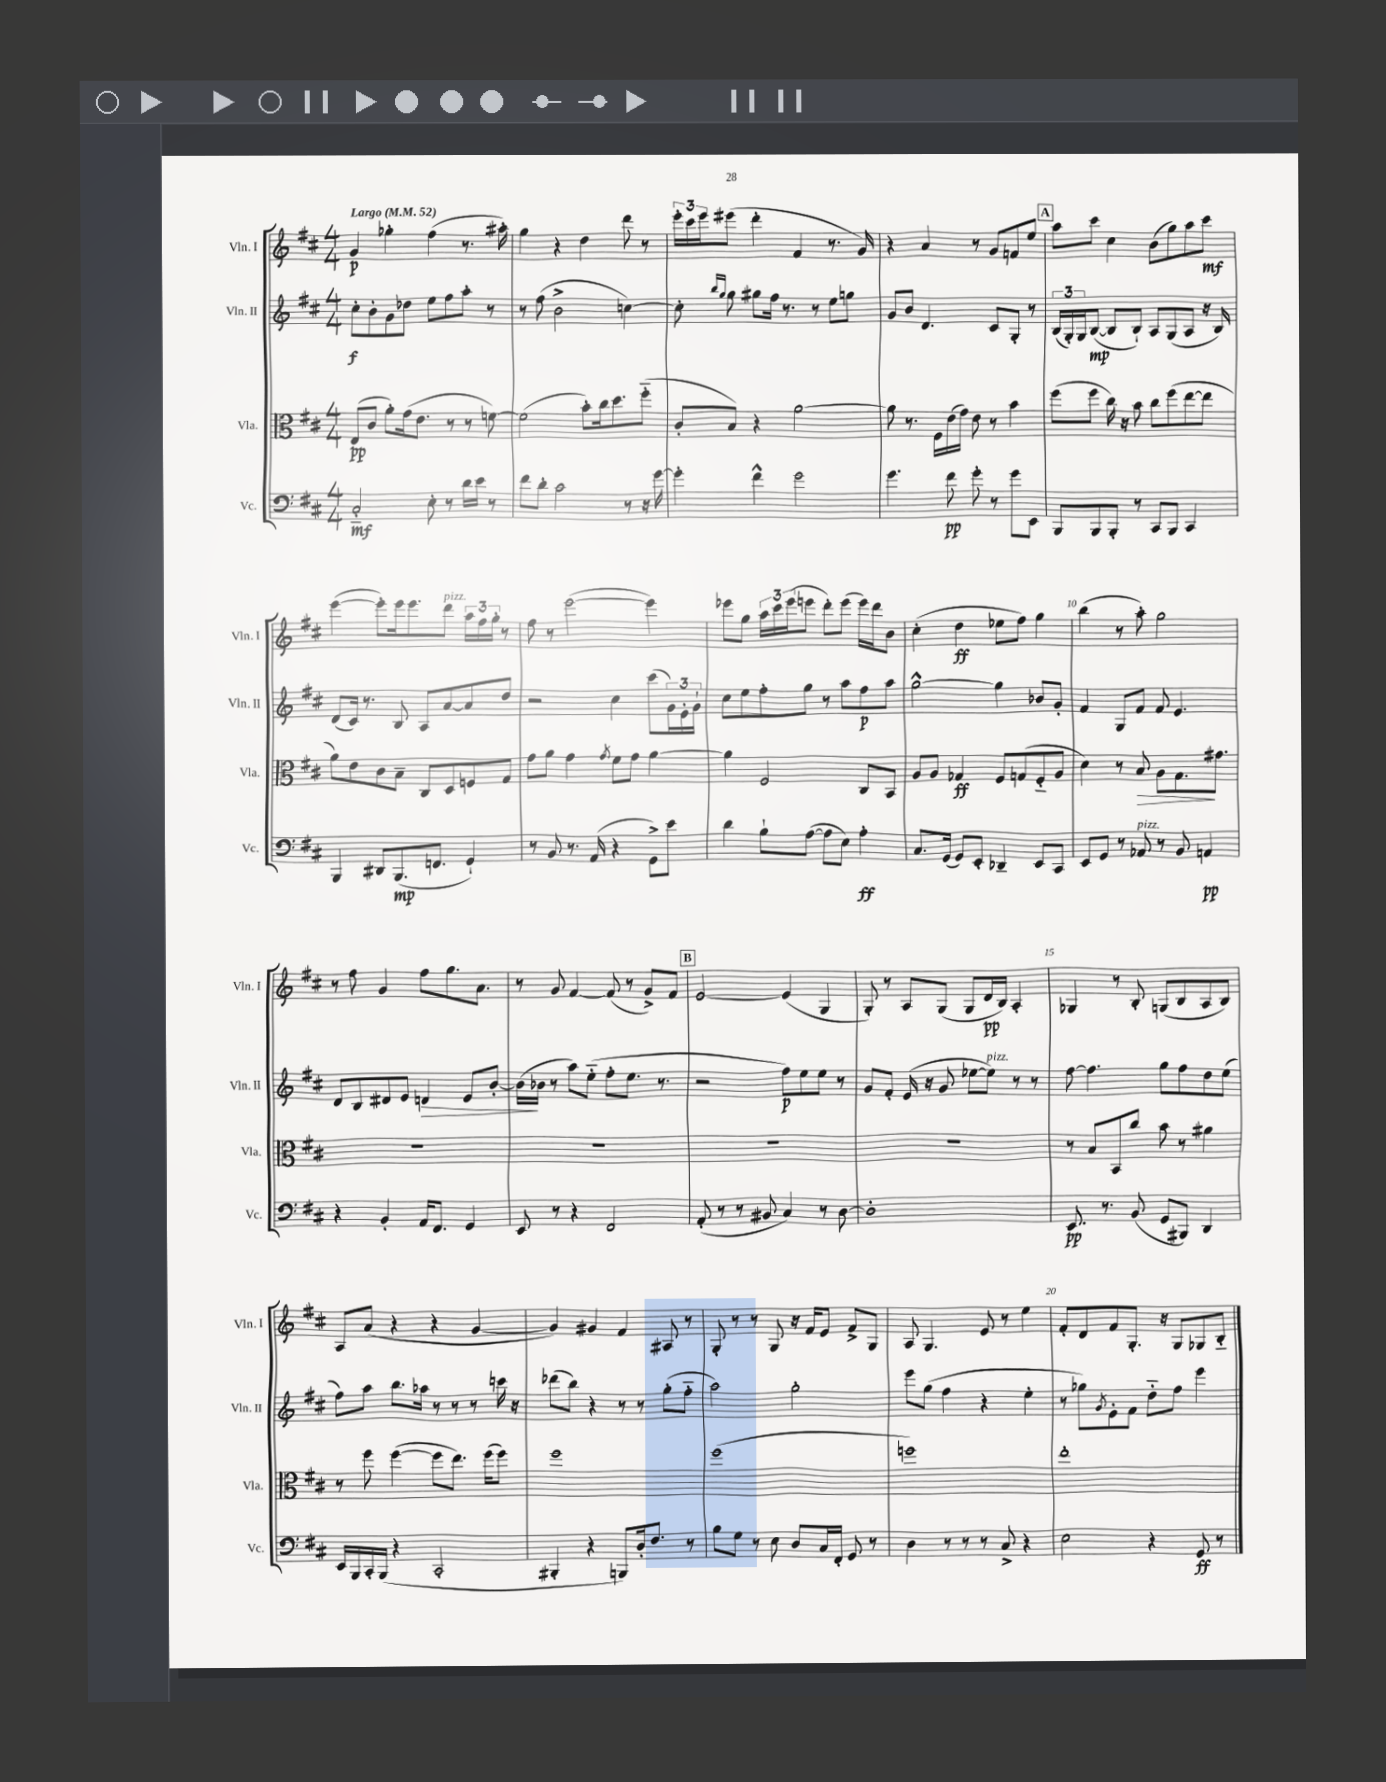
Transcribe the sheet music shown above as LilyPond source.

<<
\new StaffGroup <<
\new Staff = "s0" \with { instrumentName = "Vln. I" shortInstrumentName = "Vln. I" } {
    \clef treble \key d \major \numericTimeSignature \time 4/4 \tempo "Largo" 4 = 52
    g'4\p ges''4-. fis''4( r8. ais''16-.) |
    g''4 r4 d''4 d'''8 r8 |
    \tuplet 3/2 { e'''16-. cis'''16 e'''16 } eis'''8( d'''4-. fis'4 r8. g'16) |
    r4 a'4 r8 g'8 f'8 e''8 |
    \mark \markup { \box "A" } a''8 cis'''8 cis''4 b'8( g''8) a''8 cis'''8\mf |
    e'''4~( e'''8-.) e'''16 e'''8. d'''8^\markup { \italic "pizz." } \tuplet 3/2 { a''16 fis''16 g''16-. } r8 |
    fis''8 r8 e'''2~( e'''4) |
    ees'''8 g''8 \tuplet 3/2 { a''16 cis'''16 ees'''16( } e'''8 d'''8-.) e'''8( e'''16) d'''16 b'8 |
    cis''4-.( d''4\ff ees''8 fis''8) g''4 |
    b''4( r8 a''8-.) g''2 |
    r8 fis''8 g'4 fis''8 g''8. a'8. |
    r8 g'8 fis'4~ fis'8( r8 g'8->) fis'8 |
    \mark \markup { \box "B" } e'2~ e'4( g4 |
    g8-.) r8 a8 g8( g8 d'16\pp b16) a4-. |
    ges4 r8 b8-. g8( b8 a8 b8) |
    a8 a'8( r4 r4 g'4~ |
    g'4) gis'4 fis'4 ais8 r8 |
    g8-. r8 r8 g8 r16 fis'16 e'8 fis'8-> g8 |
    a8 g4. e'8 r8 e''4 |
    fis'8-. d'8 fis'8 g8.-. r16 g8 ges8 b8-_ \bar "|." |
}
\new Staff = "s1" \with { instrumentName = "Vln. II" shortInstrumentName = "Vln. II" } {
    \clef treble \key d \major \numericTimeSignature \time 4/4
    cis''8-.\f b'8-. g'8 des''8 e''8 fis''8 a''8-. r8 |
    r8 fis''8( b'2-> c''4~) |
    c''8-. \grace { b''16 g''16 } g''8 gis''8 fis''16 r8. r8 e''8 g''8 |
    g'8 b'8 d'4. cis'8 g8-. r8 |
    \mark \markup { \box "A" } \tuplet 3/2 { b16( g16-.) g16 } b8~\mp( b8 b8-!) a8 g8( a8 r16 b16) |
    d'8( cis'16) r8. b8 a8 a'8~ a'8 d''8 |
    r2 cis''4 cis'''8( \tuplet 3/2 { g'16) e'16-. g'16-! } |
    cis''8 e''8 fis''8-. g''8 r8 a''8 fis''8\p a''8 |
    g''2~-^ g''4 bes'8 g'8-. |
    fis'4 g8 fis'8 fis'8 e'4. |
    d'8 b8 dis'8 e'8 d'4\> e'8 b'8~-. |
    b'16\!( bes'16 r8 a''8) e''8-_( fis''8-. e''8. r8. |
    \mark \markup { \box "B" } r2 fis''8\p) e''8 e''8 r8 |
    g'8 fis'8-. e'16( r16 g'8 ees''8~ ees''8^\markup { \italic "pizz." }) r8 r8 |
    fis''8~ fis''4. g''8 fis''8 d''8 e''8( |
    fis''8) a''8 b''8. aes''16 r8 r8 r8 c'''16 r16 |
    des'''8( b''8) r4 r8 r8 g''8-.( fis''8-_ |
    a''2) g''2-. |
    e'''8 g''8( fis''4 r4 e''4-. |
    r8 ges''8) \acciaccatura { g'8 } e'8-. fis'8 d''8-_ fis''8 e'''4 \bar "|." |
}
\new Staff = "s2" \with { instrumentName = "Vla." shortInstrumentName = "Vla." } {
    \clef alto \key d \major \numericTimeSignature \time 4/4
    e8\pp( cis'8 a'8-.) g'16( e'8. r8 r8 f'8~) |
    f'2( b'8-.) cis''16 d''8. fis''8-_( |
    cis'8-. b8) r4 a'2~ |
    a'8 r8. fis16 e'16( g'16) e'8 r8 b'4 |
    \mark \markup { \box "A" } fis''8( fis''8 cis''16) r16 b'8 cis''8 fis''8( e''8~ e''8 |
    a'8) e'8 cis'8 b8-- cis8 d8 f8 g8 |
    g'8 a'8 g'4 \acciaccatura { g'8 } fis'8 g'8 a'4~ |
    a'4 fis2 cis8 b,8 |
    a8 a8 ges4\ff fis8 g8( fis8-_ a8 |
    d'4) r8 b8\> a8 g8.\! gis'8. |
    R1 |
    R1 |
    \mark \markup { \box "B" } R1 |
    R1 |
    r8 b8 b,8 cis''8 b'8 r8 ais'4 |
    r8 fis''8 fis''4~( fis''8 e''8.) fis''16( fis''8) |
    fis''1 |
    fis''1( |
    f''1) |
    e''1-. \bar "|." |
}
\new Staff = "s3" \with { instrumentName = "Vc." shortInstrumentName = "Vc." } {
    \clef bass \key d \major \numericTimeSignature \time 4/4
    cis2-_\mf e8-. r8 d'16 e'16 r8 |
    fis'8 d'8-. cis'2 r8 r16 g'16~ |
    g'4-. fis'4-^ g'2 |
    g'4. fis'8\pp g'8-. r8 g'8 e,8 |
    \mark \markup { \box "A" } b,,8 b,,8 b,,8-. r8 cis,8 b,,8 cis,4 |
    b,,4 dis,8 b,,8.\mp( f,8. g,4-!) |
    r8 b,8 r8. a,16( r4 g,8->) e'8 |
    d'4 b8-! a8~( a8 e8) a4-.\ff |
    cis8. g,16( g,8) e,8-. des,4-- e,8 cis,8 |
    e,8 g,8 r8 aes,8^\markup { \italic "pizz." } r8 b,8 a,4\pp |
    r4 b,4-. a,16 fis,8. g,4 |
    e,8 r8 r4 fis,2 |
    \mark \markup { \box "B" } a,8-.( r8 r8 bis,8 cis4) r8 d8~ |
    d1-. |
    e,8.\pp r8. b,8( g,8 bis,,8) d,4 |
    e,16 b,,16 cis,16-. b,,16( r4 cis,2-. |
    bis,,4-. r4 b,,8) d16-. fis8. r8 |
    b8 g8 r8 e8 d8 cis16 fis,16-. g,8 r8 |
    d4 r8 r8 r8 cis8-> r4 |
    e2 r4 g,8\ff r8 \bar "|." |
}
>>
>>
\layout { \context { \Score \override BarNumber.break-visibility = ##(#f #t #t) barNumberVisibility = #(every-nth-bar-number-visible 5) } }
